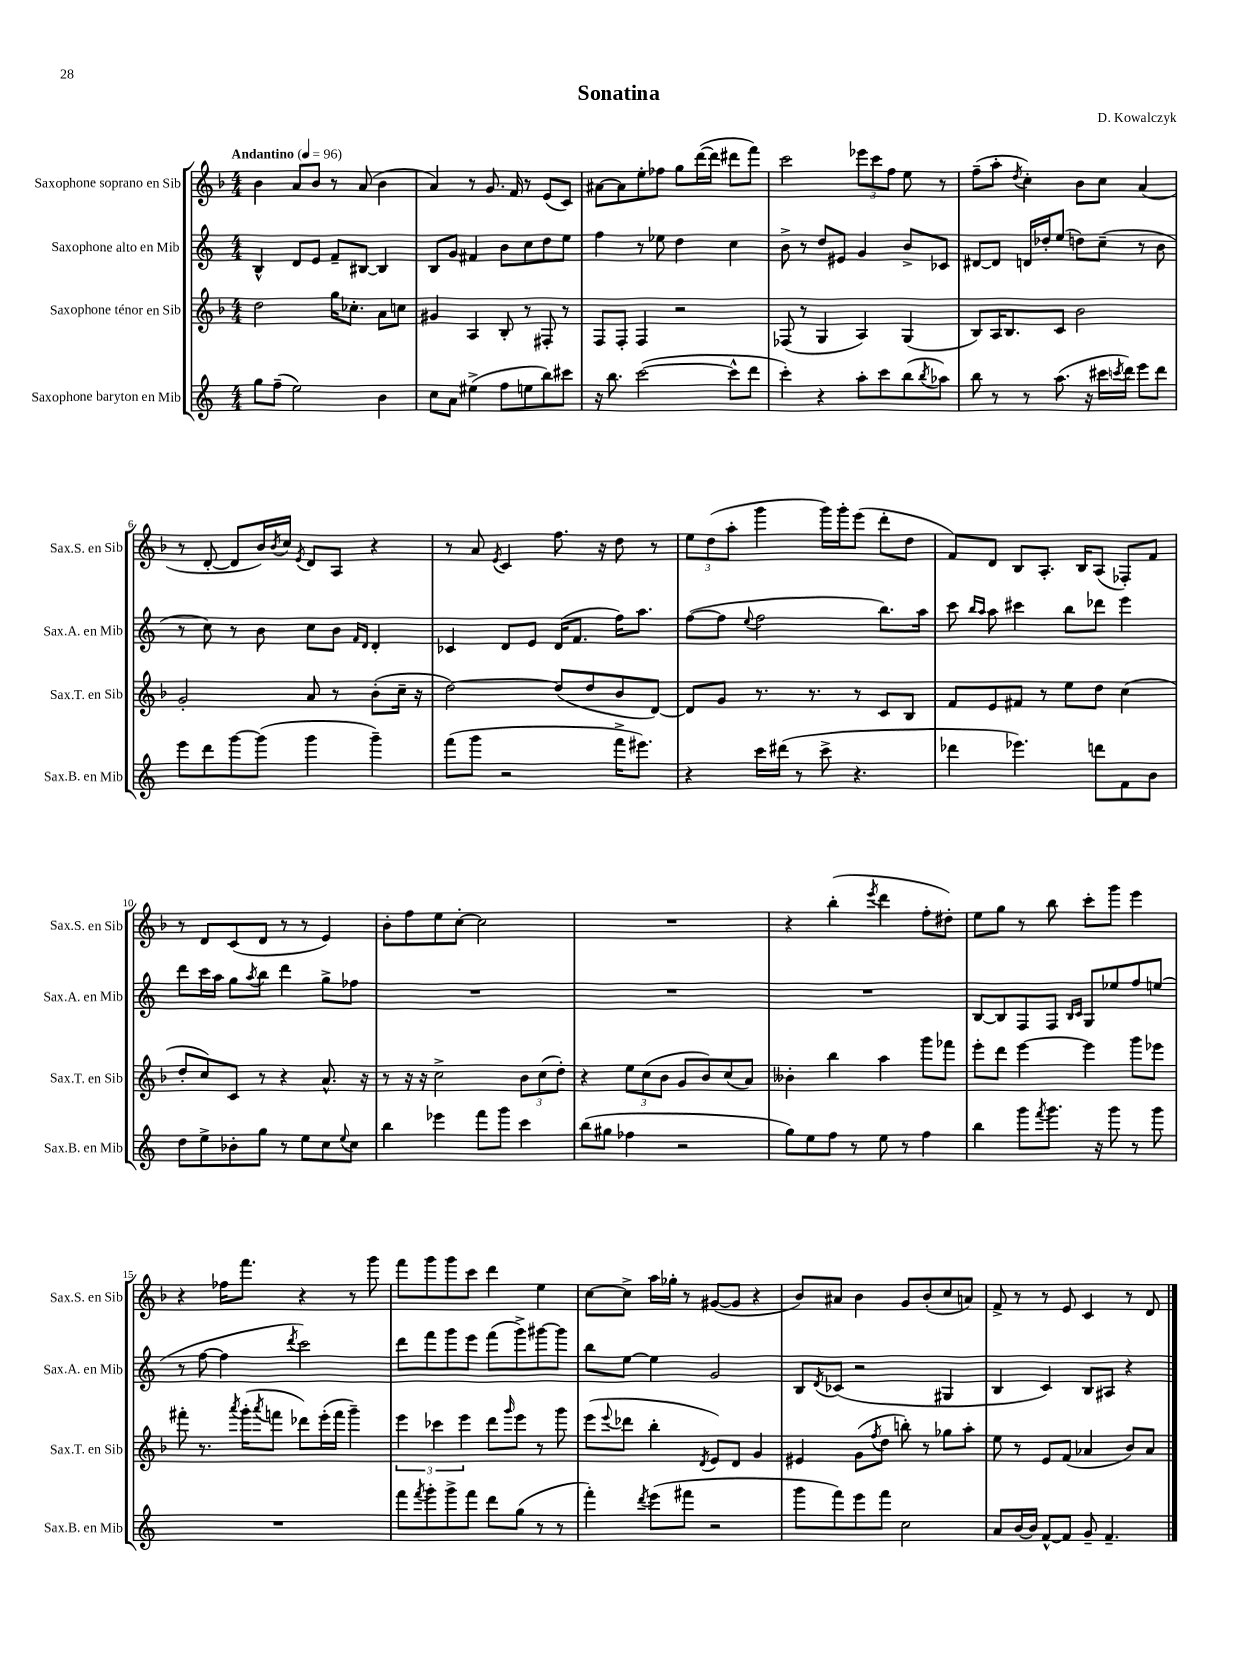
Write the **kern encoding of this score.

**kern	**kern	**kern	**kern
*staff4	*staff3	*staff2	*staff1
*clefG2	*clefG2	*clefG2	*clefG2
*k[]	*k[b-]	*k[]	*k[b-]
*M4/4	*M4/4	*M4/4	*M4/4
*MM96	*MM96	*MM96	*MM96
8gg	2dd	4B^^	4b-
(8ff~	.	.	.
2ee)	.	8d	8a
.	.	8e	8b-
.	16gg	8f~	8r
.	8.cc-'	.	.
.	.	[8B#	(8a
4b	8a	4B#]	4b-
.	8cc	.	.
=	=	=	=
8cc	4g#	8B	4a)
8a	.	8g	.
(4ee#^	4A	4f#	8r
.	.	.	8.g
8ff	8B-'	8b	.
.	.	.	16f
8ee	8r	8cc	8r
8bb)	8F#'	8dd	(8e
8ccc#	8r	8ee	8c)
=	=	=	=
16r	8F	4ff	[8a#
8.bb	.	.	.
.	8F'	.	8a#]
([2ccc	4F	8r	8ee'
.	.	8ee-	8ff-
.	2r	4dd	8gg
.	.	.	([16ddd
.	.	.	16ddd]
8ccc^^]	.	4cc	8ddd#
8ddd	.	.	8fff)
=	=	=	=
4ccc')	(8F-	8b^	2ccc
.	8r	8r	.
4r	4G	8dd	.
.	.	8e#	.
8aa'	4A)	4g	12eee-
.	.	.	12ccc
8ccc	.	.	.
.	.	.	12ff
(8bb	(4G	8b^	8ee
8qbb	.	.	.
8aa-)	.	8c-	8r
=	=	=	=
8bb	8B-)	[8d#	(8ff~
8r	16A	8d#]	8aa'
.	8.B-	.	.
.	.	.	8qdd
8r	.	16d	4cc')
.	.	16dd-'	.
(8.aa	8c	(8ee	.
.	2b-	8dd)	8b-
16r	.	.	.
16ccc#	.	(8cc~	8cc
8qccc	.	.	.
16ddd)	.	.	.
8eee	.	8r	(4a
8ddd	.	8b	.
=	=	=	=
8eee	2g'	8r	8r
8ddd	.	8cc)	[8d'
[8ggg	.	8r	8d]
(8ggg]	.	8b	16b-)
.	.	.	8qb-
.	.	.	16cc
.	.	.	8qe
4ggg	8a	8cc	8d
.	8r	8b	8A
.	.	16qqf	.
.	.	16qqd	.
4ggg~)	(8b-'	4d'	4r
.	16cc~	.	.
.	16r	.	.
=	=	=	=
(8fff	[2dd)	4c-	8r
8ggg	.	.	8a
.	.	.	8qe
2r	.	8d	4c
.	.	8e	.
.	(8dd]	(16d	8.ff
.	.	8.f	.
.	8dd	.	.
.	.	.	16r
16fff^	8b-	16ff)	8dd
8.eee#)	.	8.aa	.
.	[8d)	.	8r
=	=	=	=
4r	8d]	([8ff	12ee
.	.	.	(12dd
.	8g	8ff]	.
.	.	.	12aa'
.	.	8qqee	.
16ccc	8.r	2ff	4ggg
(16ddd#	.	.	.
8r	.	.	.
.	8.r	.	.
8ccc^	.	.	16ggg)
.	.	.	16ggg'
4.r	8r	.	(8eee
.	8c	8.bb)	8ddd'
.	8B-	.	8dd
.	.	16aa	.
=	=	=	=
4ddd-	8f	8ccc	8f)
.	.	16qqbb	.
.	.	16qqaa	.
.	8e	8aa	8d
4.eee-)	8f#	4ccc#	8B-
.	8r	.	8.A'
.	8ee	8bb	.
.	.	.	16B-
8ddd	8dd	8ddd-	(8A
8f	(4cc	4eee	8F-')
8b	.	.	8f
=	=	=	=
8dd	8dd'	8ddd	8r
8ee^	8cc)	16ccc	8d
.	.	16aa	.
8b-'	8c	8gg	(8c
.	.	8qaa	.
8gg	8r	8bb	8d
8r	4r	4ddd	8r
8ee	.	.	8r
8cc	8.a^^	8gg^	4e)
8qqee	.	.	.
8cc	.	8ff-	.
.	16r	.	.
=	=	=	=
4bb	8r	1r	8b-'
.	16r	.	8ff
.	16r	.	.
4eee-	2cc^	.	8ee
.	.	.	[8cc'
8fff	.	.	2cc]
8ggg	.	.	.
4ccc	12b-	.	.
.	(12cc	.	.
.	12dd')	.	.
=	=	=	=
(8bb	4r	1r	1r
8gg#	.	.	.
4ff-	12ee	.	.
.	(12cc	.	.
.	12b-	.	.
2r	8g	.	.
.	8b-)	.	.
.	(8cc	.	.
.	8a)	.	.
=	=	=	=
8gg)	4b--'	1r	4r
8ee	.	.	.
8ff	4bb-	.	(4bb-'
8r	.	.	.
.	.	.	8qeee
8ee	4aa	.	4ddd
8r	.	.	.
4ff	8ggg	.	8ff'
.	8fff-	.	8dd#')
=	=	=	=
4bb	8eee'	[8B	8ee
.	8ddd	8B]	8gg
8ggg	[4eee	8F	8r
8qfff	.	.	.
8.ggg	.	8F	8bb-
.	.	16qqB	.
.	.	16qqc	.
.	4eee]	8G	8ccc'
16r	.	.	.
8ggg	.	8ee-	8ggg
8r	8ggg	8ff	4eee
8ggg	8eee-	(8ee	.
=	=	=	=
1r	8fff#'	8r	4r
.	8.r	[8ff	.
.	.	4ff]	16ff-
.	8qaaa	.	.
.	(16ggg'	.	8.fff
.	8qaaa	.	.
.	8fff	.	.
.	.	8qddd	.
.	8ddd-)	2ccc)	4r
.	(16eee'	.	.
.	16fff	.	.
.	4ggg~)	.	8r
.	.	.	8ggg
=	=	=	=
8fff	6eee	8ddd	8fff
8qfff	.	.	.
8ggg'	.	8fff	8ggg
.	6ccc-	.	.
8ggg^	.	8ggg	8ggg
.	6eee	.	.
8fff	.	8eee	8ccc
8ddd	8ddd	(8fff	4ddd
.	16qqggg	.	.
(8gg	8eee	8ggg^)	.
8r	8r	[8ggg#	4ee
8r	8ggg	8ggg#]	.
=	=	=	=
4fff')	(8eee	8bb	[8cc
.	8qqeee	.	.
.	8ddd-	[8ee	8cc^]
8qddd	.	.	.
(8eee	4bb-'	4ee]	16aa
.	.	.	16gg-'
8fff#	.	.	8r
.	8qd	.	.
2r	8e)	2g	([8g#
.	8d	.	8g#]
.	4g	.	4r
=	=	=	=
8ggg	4e#	8B	8b-)
.	.	8qd	.
8fff)	.	(8c-	8a#
8eee	(8g	2r	4b-
.	8qff	.	.
8fff	8dd	.	.
2cc	8bb')	.	8g
.	8r	.	(8b-'
.	8gg-	4G#	8cc
.	8aa'	.	8a)
=	=	=	=
8a	8ee	4B	8f^
[16b	8r	.	8r
16b]	.	.	.
[8f^^	8e	4c)	8r
8f]	(8f	.	8e
8g~	4a-	8B	4c
4.f~	.	8A#	.
.	8b-)	4r	8r
.	8a-	.	8d
==	==	==	==
*-	*-	*-	*-
